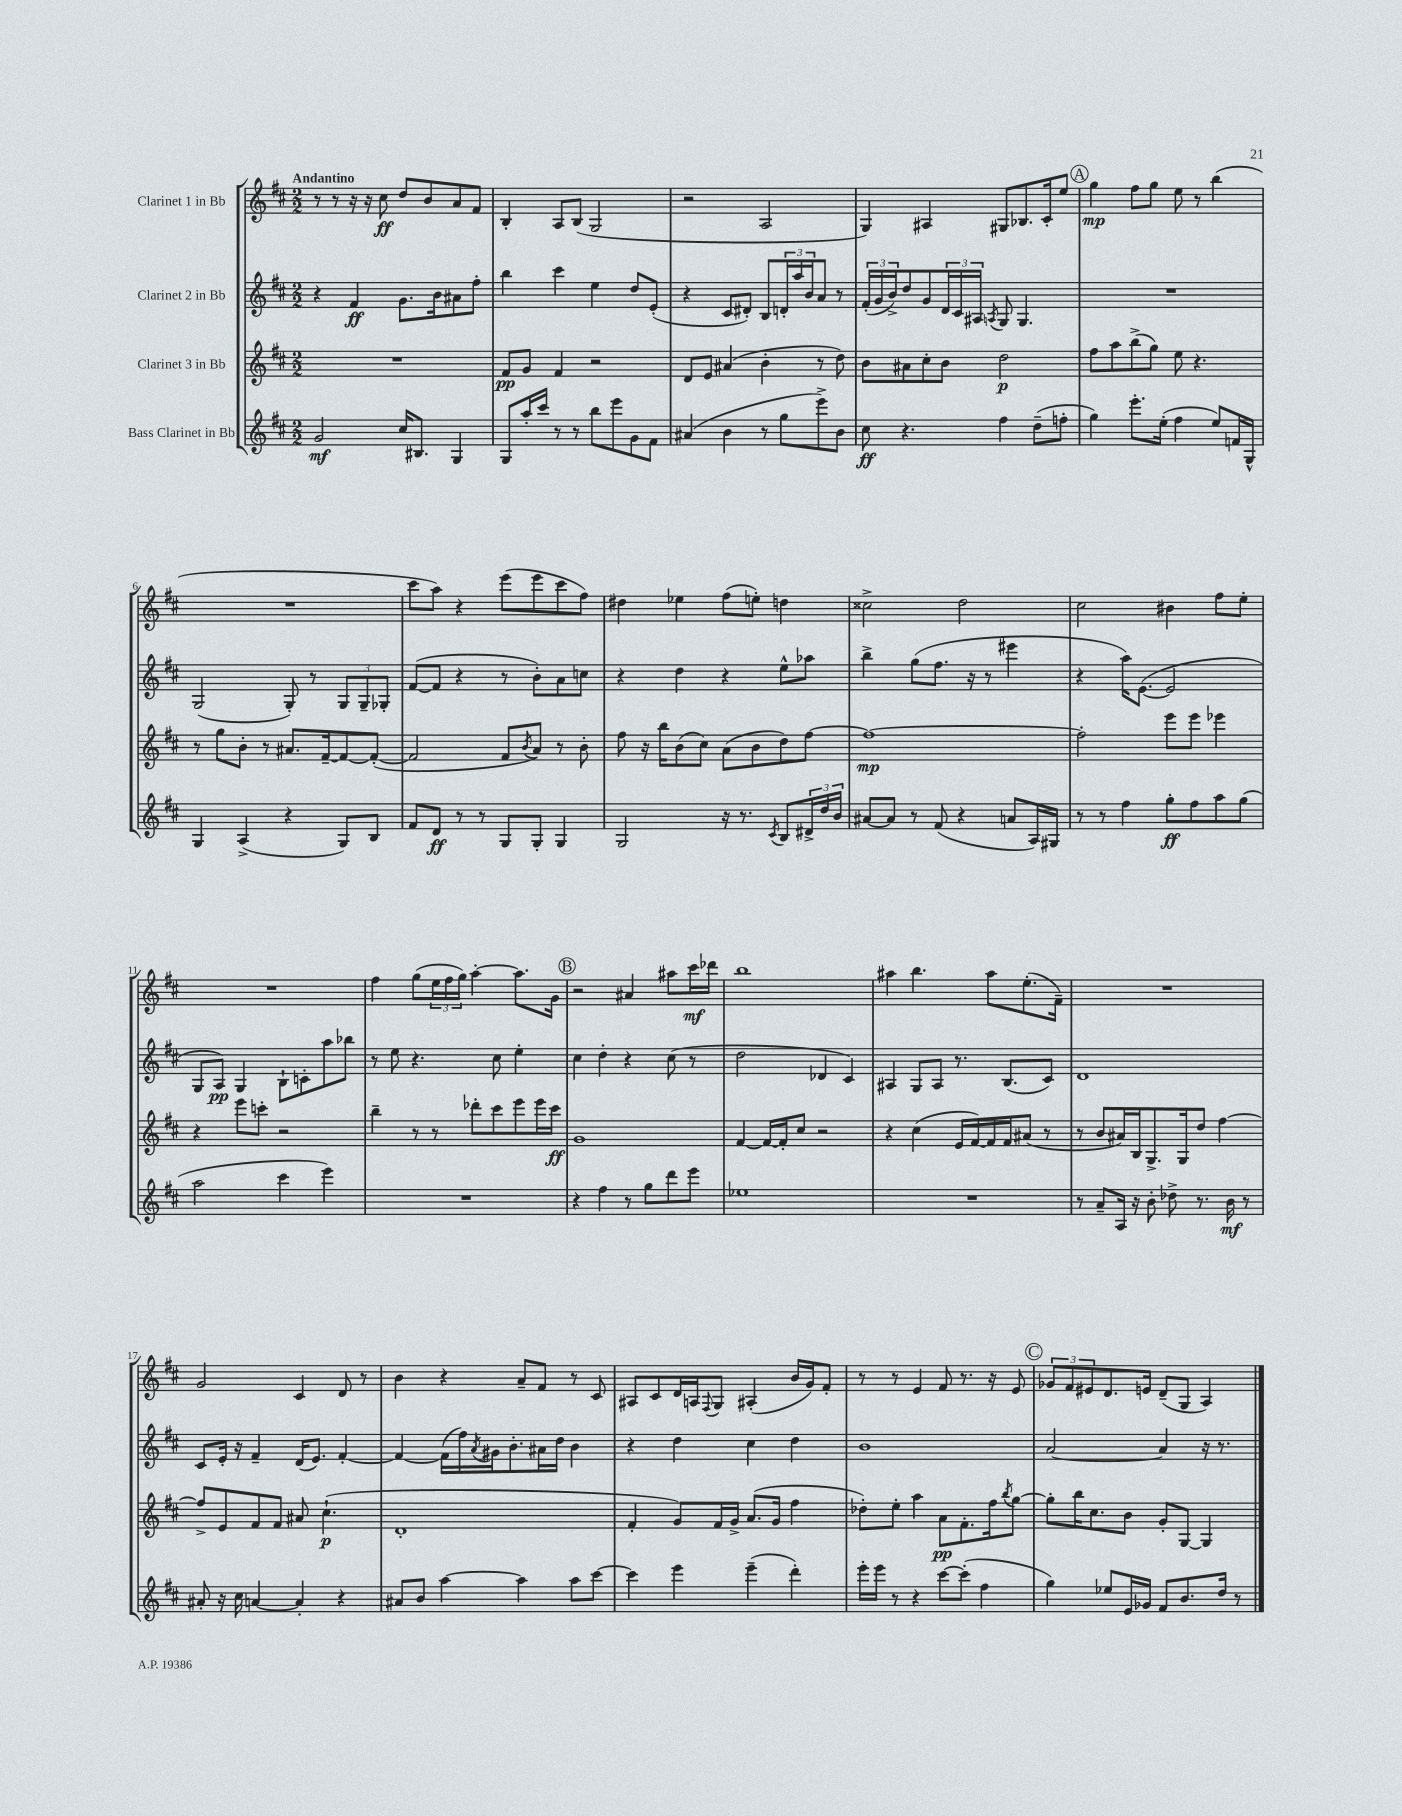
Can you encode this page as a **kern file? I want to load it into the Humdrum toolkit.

**kern	**dynam	**kern	**dynam	**kern	**dynam	**kern	**dynam
*part4	*part4	*part3	*part3	*part2	*part2	*part1	*part1
*staff4	*staff4	*staff3	*staff3	*staff2	*staff2	*staff1	*staff1
*I"Bass Clarinet in Bb	*	*I"Clarinet 3 in Bb	*	*I"Clarinet 2 in Bb	*	*I"Clarinet 1 in Bb	*
*clefG2	*	*clefG2	*	*clefG2	*	*clefG2	*
*k[f#c#]	*	*k[f#c#]	*	*k[f#c#]	*	*k[f#c#]	*
*M2/2	*	*M2/2	*	*M2/2	*	*M2/2	*
=1	=1	=1	=1	=1	=1	=1	=1
!	!	!	!	!	!	!LO:TX:a:B:t=Andantino	!
2g/	mf	1r	.	4r	.	8r	.
.	.	.	.	.	.	8r	.
.	.	.	.	4f#/	ff	16r	.
.	.	.	.	.	.	16r	.
.	.	.	.	.	.	8cc#\	ff
16cc#/KL	.	.	.	8.g\L	.	8dd/L	.
8.B#X/J	.	.	.	.	.	.	.
.	.	.	.	.	.	8b/	.
.	.	.	.	16b\k	.	.	.
4G/	.	.	.	8a#X\	.	8a/	.
.	.	.	.	8ff#'\J	.	8f#/J	.
=2	=2	=2	=2	=2	=2	=2	=2
8G/L	.	8f#/L	pp	4bb\	.	4B'/	.
16aa'/L	.	8g/J	.	.	.	.	.
16ccc#/JJ	.	.	.	.	.	.	.
8r	.	4f#/	.	4ccc#\	.	8A/L	.
8r	.	.	.	.	.	(8B/J	.
8bb\L	.	2r	.	4ee\	.	2G/	.
8eee\	.	.	.	.	.	.	.
8g\	.	.	.	8dd/L	.	.	.
8f#\J	.	.	.	(8e'/J	.	.	.
=3	=3	=3	=3	=3	=3	=3	=3
(4a#X/	.	8d/L	.	4r	.	2r	.
.	.	8e/J	.	.	.	.	.
4b\	.	(4a#X/	.	8c#/L	.	.	.
.	.	.	.	8d#X'/J)	.	.	.
8r	.	4b'\	.	8B/L	.	2A/	.
8gg\L	.	.	.	24dn'/L	.	.	.
.	.	.	.	24aa/	.	.	.
.	.	.	.	24b/J	.	.	.
8eee^\)	.	8r	.	8a/J	.	.	.
8b\J	.	8dd\)	.	8r	.	.	.
=4	=4	=4	=4	=4	=4	=4	=4
8cc#\	ff	8b\L	.	(24f#'/LL	.	4G/)	.
.	.	.	.	24g/	.	.	.
.	.	.	.	24b^/J)	.	.	.
4.r	.	8a#X\	.	8dd/	.	.	.
.	.	8cc#'\	.	8g/	.	4A#X/	.
.	.	8b\J	.	24d/L	.	.	.
.	.	.	.	24c#/	.	.	.
.	.	.	.	24A#X/JJ	.	.	.
.	.	.	.	8qAn/	.	.	.
4ff#\	.	2dd\	p	8G/	.	8G#X/L	.
.	.	.	.	4.G/	.	8.B-X/	.
(8dd~\L	.	.	.	.	.	.	.
.	.	.	.	.	.	16c#'/k	.
8ffn'\J	.	.	.	.	.	8ee/J	.
!!LO:REH:place=s1:t=A
=5	=5	=5	=5	=5	=5	=5	=5
4gg\)	.	8ff#\L	.	1r	.	4gg\	mp
.	.	8aa\	.	.	.	.	.
8.eee'\L	.	(8bb^\	.	.	.	8ff#\L	.
.	.	8gg\J)	.	.	.	8gg\J	.
(16ee'\Jk	.	.	.	.	.	.	.
4ff#\	.	8ee\	.	.	.	8ee\	.
.	.	4.r	.	.	.	8r	.
8ee/L)	.	.	.	.	.	(4bb\	.
16fn/L	.	.	.	.	.	.	.
16G^^/JJ	.	.	.	.	.	.	.
!!LO:LB:g=z
=6	=6	=6	=6	=6	=6	=6	=6
4G/	.	8r	.	(2G/	.	1r	.
.	.	8gg\L	.	.	.	.	.
(4A^/	.	8b'\J	.	.	.	.	.
.	.	8r	.	.	.	.	.
4r	.	8.a#X/L	.	8G'/)	.	.	.
.	.	.	.	8r	.	.	.
.	.	[16f#~/k	.	.	.	.	.
8G/L)	.	8f#/_	.	12G/L	.	.	.
.	.	.	.	12G~/	.	.	.
8B/J	.	(8f#'/J_	.	.	.	.	.
.	.	.	.	12G-X'/J	.	.	.
=7	=7	=7	=7	=7	=7	=7	=7
8f#/L	.	2f#/]	.	([8f#/L	.	8ccc#\L	.
8d/J	ff	.	.	8f#/J]	.	8aa\J)	.
8r	.	.	.	4r	.	4r	.
8r	.	.	.	.	.	.	.
8G/L	.	8f#/L	.	8r	.	(8eee\L	.
.	.	8qb/	.	.	.	.	.
8G'/J	.	8a/J)	.	8b'\L)	.	8eee\	.
4G/	.	8r	.	8a\	.	8ccc#\	.
.	.	8b'\	.	8ccn\J	.	8ff#\J)	.
=8	=8	=8	=8	=8	=8	=8	=8
2G/	.	8ff#\	.	4r	.	4dd#X\	.
.	.	16r	.	.	.	.	.
.	.	16bb\KL	.	.	.	.	.
.	.	(8b\	.	4dd\	.	4ee-X\	.
.	.	8cc#\J)	.	.	.	.	.
16r	.	(8a\L	.	4r	.	(8ff#\L	.
8.r	.	.	.	.	.	.	.
.	.	8b\	.	.	.	8een'\J)	.
8qc#/	.	.	.	.	.	.	.
8B/L	.	8dd\)	.	8ee^^\L	.	4ddn\	.
24d#X^/L	.	[8ff#\J	.	8aa-X\J	.	.	.
24dd/	.	.	.	.	.	.	.
24b/JJ	.	.	.	.	.	.	.
=9	=9	=9	=9	=9	=9	=9	=9
[8a#X/L	.	1ff#_	mp	4bb^\	.	2cc##X^\	.
8a#/J]	.	.	.	.	.	.	.
8r	.	.	.	(8gg\L	.	.	.
(8f#/	.	.	.	8.ff#\J	.	.	.
4r	.	.	.	.	.	2dd\	.
.	.	.	.	16r	.	.	.
.	.	.	.	8r	.	.	.
8an/L	.	.	.	4eee#X\	.	.	.
16A/L)	.	.	.	.	.	.	.
16G#X/JJ	.	.	.	.	.	.	.
=10	=10	=10	=10	=10	=10	=10	=10
8r	.	2ff#'\]	.	4r	.	2cc#\	.
8r	.	.	.	.	.	.	.
4ff#\	.	.	.	16aa\KL)	.	.	.
.	.	.	.	([8.e\J	.	.	.
8gg'\L	ff	8eee\L	.	2e/]	.	4b#X\	.
8ff#\	.	8eee\J	.	.	.	.	.
8aa\	.	4eee-X\	.	.	.	8ff#\L	.
(8gg\J	.	.	.	.	.	8ee'\J	.
!!LO:LB:g=z
=11	=11	=11	=11	=11	=11	=11	=11
2aa\	.	4r	.	8G/L	.	1r	.
.	.	.	.	8A/J)	pp	.	.
.	.	8eee\L	.	4G/	.	.	.
.	.	8cccn'\J	.	.	.	.	.
4ccc#\	.	2r	.	8B`\L	.	.	.
.	.	.	.	8cn'\	.	.	.
4eee\)	.	.	.	8aa\	.	.	.
.	.	.	.	8bb-X\J	.	.	.
=12	=12	=12	=12	=12	=12	=12	=12
1r	.	4bb~\	.	8r	.	4ff#\	.
.	.	.	.	8ee\	.	.	.
.	.	8r	.	4.r	.	(8gg\L	.
.	.	8r	.	.	.	24ee\L	.
.	.	.	.	.	.	24ff#\	.
.	.	.	.	.	.	24gg\JJ)	.
.	.	8ddd-X'\L	.	.	.	[4aa'\	.
.	.	8ccc#\	.	8cc#\	.	.	.
.	.	8eee\	.	4ee'\	.	8.aa\L]	.
.	.	16eee\L	.	.	.	.	.
.	.	16ccc#\JJ	ff	.	.	16g\Jk	.
!!LO:REH:place=s1:t=B
=13	=13	=13	=13	=13	=13	=13	=13
4r	.	1g	.	4cc#\	.	2r	.
4ff#\	.	.	.	4dd'\	.	.	.
8r	.	.	.	4r	.	4a#X/	.
8gg\L	.	.	.	.	.	.	.
8ddd\	.	.	.	(8cc#\	.	8aa#X\L	.
8eee\J	.	.	.	8r	.	16ccc#\L	mf
.	.	.	.	.	.	16ddd-X\JJ	.
=14	=14	=14	=14	=14	=14	=14	=14
1ee-X	.	[4f#/	.	2dd\	.	1bb	.
.	.	16f#/LL_	.	.	.	.	.
.	.	16f#'/J]	.	.	.	.	.
.	.	8cc#/J	.	.	.	.	.
.	.	2r	.	4d-X/	.	.	.
.	.	.	.	4c#/)	.	.	.
=15	=15	=15	=15	=15	=15	=15	=15
1r	.	4r	.	4A#X/	.	4aa#X\	.
.	.	(4cc#\	.	8G/L	.	4.bb\	.
.	.	.	.	8A#/J	.	.	.
.	.	16e/LL	.	8.r	.	.	.
.	.	[16f#/)	.	.	.	.	.
.	.	16f#/]	.	.	.	8aa#\L	.
.	.	16f#/J	.	(8.B/L	.	.	.
.	.	(8a#X/J	.	.	.	(8.ee'\	.
.	.	8r	.	8c#/J)	.	.	.
.	.	.	.	.	.	16f#~\Jk)	.
=16	=16	=16	=16	=16	=16	=16	=16
8r	.	8r	.	1d	.	1r	.
8a~/L	.	8b/L	.	.	.	.	.
16A/Jk	.	16a#X/L)	.	.	.	.	.
16r	.	16B/J	.	.	.	.	.
8b'\	.	8.G^/	.	.	.	.	.
8dd-X^\	.	.	.	.	.	.	.
.	.	16G/k	.	.	.	.	.
8.r	.	8dd/J	.	.	.	.	.
.	.	[4ff#\	.	.	.	.	.
16b\	mf	.	.	.	.	.	.
8r	.	.	.	.	.	.	.
!!LO:LB:g=z
=17	=17	=17	=17	=17	=17	=17	=17
8a#X'/	.	8ff#^/L]	.	8c#/L	.	2g/	.
16r	.	8e/	.	16e'/Jk	.	.	.
16cc#\	.	.	.	16r	.	.	.
[4an/	.	8f#/	.	4f#~/	.	.	.
.	.	8f#/J	.	.	.	.	.
4a'/]	.	8a#X/	.	(16d/KL	.	4c#/	.
.	.	.	.	8.e/J)	.	.	.
.	.	(4.cc#`\	p	.	.	.	.
4r	.	.	.	[4f#'/	.	8d/	.
.	.	.	.	.	.	8r	.
=18	=18	=18	=18	=18	=18	=18	=18
8a#X/L	.	1d'	.	4f#/_	.	4b\	.
8b/J	.	.	.	.	.	.	.
[4aa\	.	.	.	(16f#\LL]	.	4r	.
.	.	.	.	16ff#\)	.	.	.
.	.	.	.	8qa/	.	.	.
.	.	.	.	16g#X\J	.	.	.
.	.	.	.	8.b'\	.	.	.
4aa\]	.	.	.	.	.	8a~/L	.
.	.	.	.	16a#X\L	.	8f#/J	.
.	.	.	.	16dd\JJ	.	.	.
8aa\L	.	.	.	4b\	.	8r	.
[8ccc#\J	.	.	.	.	.	8c#/	.
=19	=19	=19	=19	=19	=19	=19	=19
4ccc#\]	.	4f#'/	.	4r	.	8A#X/L	.
.	.	.	.	.	.	8c#/	.
4eee\	.	8g/L)	.	4dd\	.	16d/L	.
.	.	.	.	.	.	16An/J	.
.	.	.	.	.	.	8qqF#/	.
.	.	16f#/L	.	.	.	8G/J	.
.	.	16g^/JJ	.	.	.	.	.
(4eee~\	.	(8.a/L	.	4cc#\	.	(4A#X'/	.
.	.	16g/Jk	.	.	.	.	.
4ddd'\)	.	4ff#\	.	4dd\	.	16b/LL	.
.	.	.	.	.	.	16g/J)	.
.	.	.	.	.	.	8f#'/J	.
=20	=20	=20	=20	=20	=20	=20	=20
16eee'\LL	.	8dd-X'\L)	.	1b	.	8r	.
16eee\JJ	.	.	.	.	.	.	.
8r	.	8ee'\J	.	.	.	8r	.
4r	.	4aa\	.	.	.	4e/	.
[8ccc#\L	.	8a\L	pp	.	.	8f#/	.
(8ccc#'\J]	.	8.f#'\	.	.	.	8.r	.
4ff#\	.	.	.	.	.	.	.
.	.	16ff#\k	.	.	.	16r	.
.	.	8qbb/	.	.	.	.	.
.	.	[8gg\J	.	.	.	8e/	.
!!LO:REH:place=s1:t=C
=21	=21	=21	=21	=21	=21	=21	=21
4gg\)	.	8gg'\L]	.	[2a/	.	12g-X/L	.
.	.	.	.	.	.	12f#/	.
.	.	16bb\K	.	.	.	.	.
.	.	.	.	.	.	12e#X/	.
.	.	8.cc#\	.	.	.	.	.
8ee-X/L	.	.	.	.	.	8.d/	.
16e/L	.	8b\J	.	.	.	.	.
16g-X/JJ	.	.	.	.	.	16en/Jk	.
8f#/L	.	8g'/L	.	4a/]	.	(8d~/L	.
8.b/	.	[8G/J	.	.	.	8G/J	.
.	.	4G/]	.	16r	.	4A/)	.
16dd/Jk	.	.	.	8.r	.	.	.
8r	.	.	.	.	.	.	.
==	==	==	==	==	==	==	==
*-	*-	*-	*-	*-	*-	*-	*-
